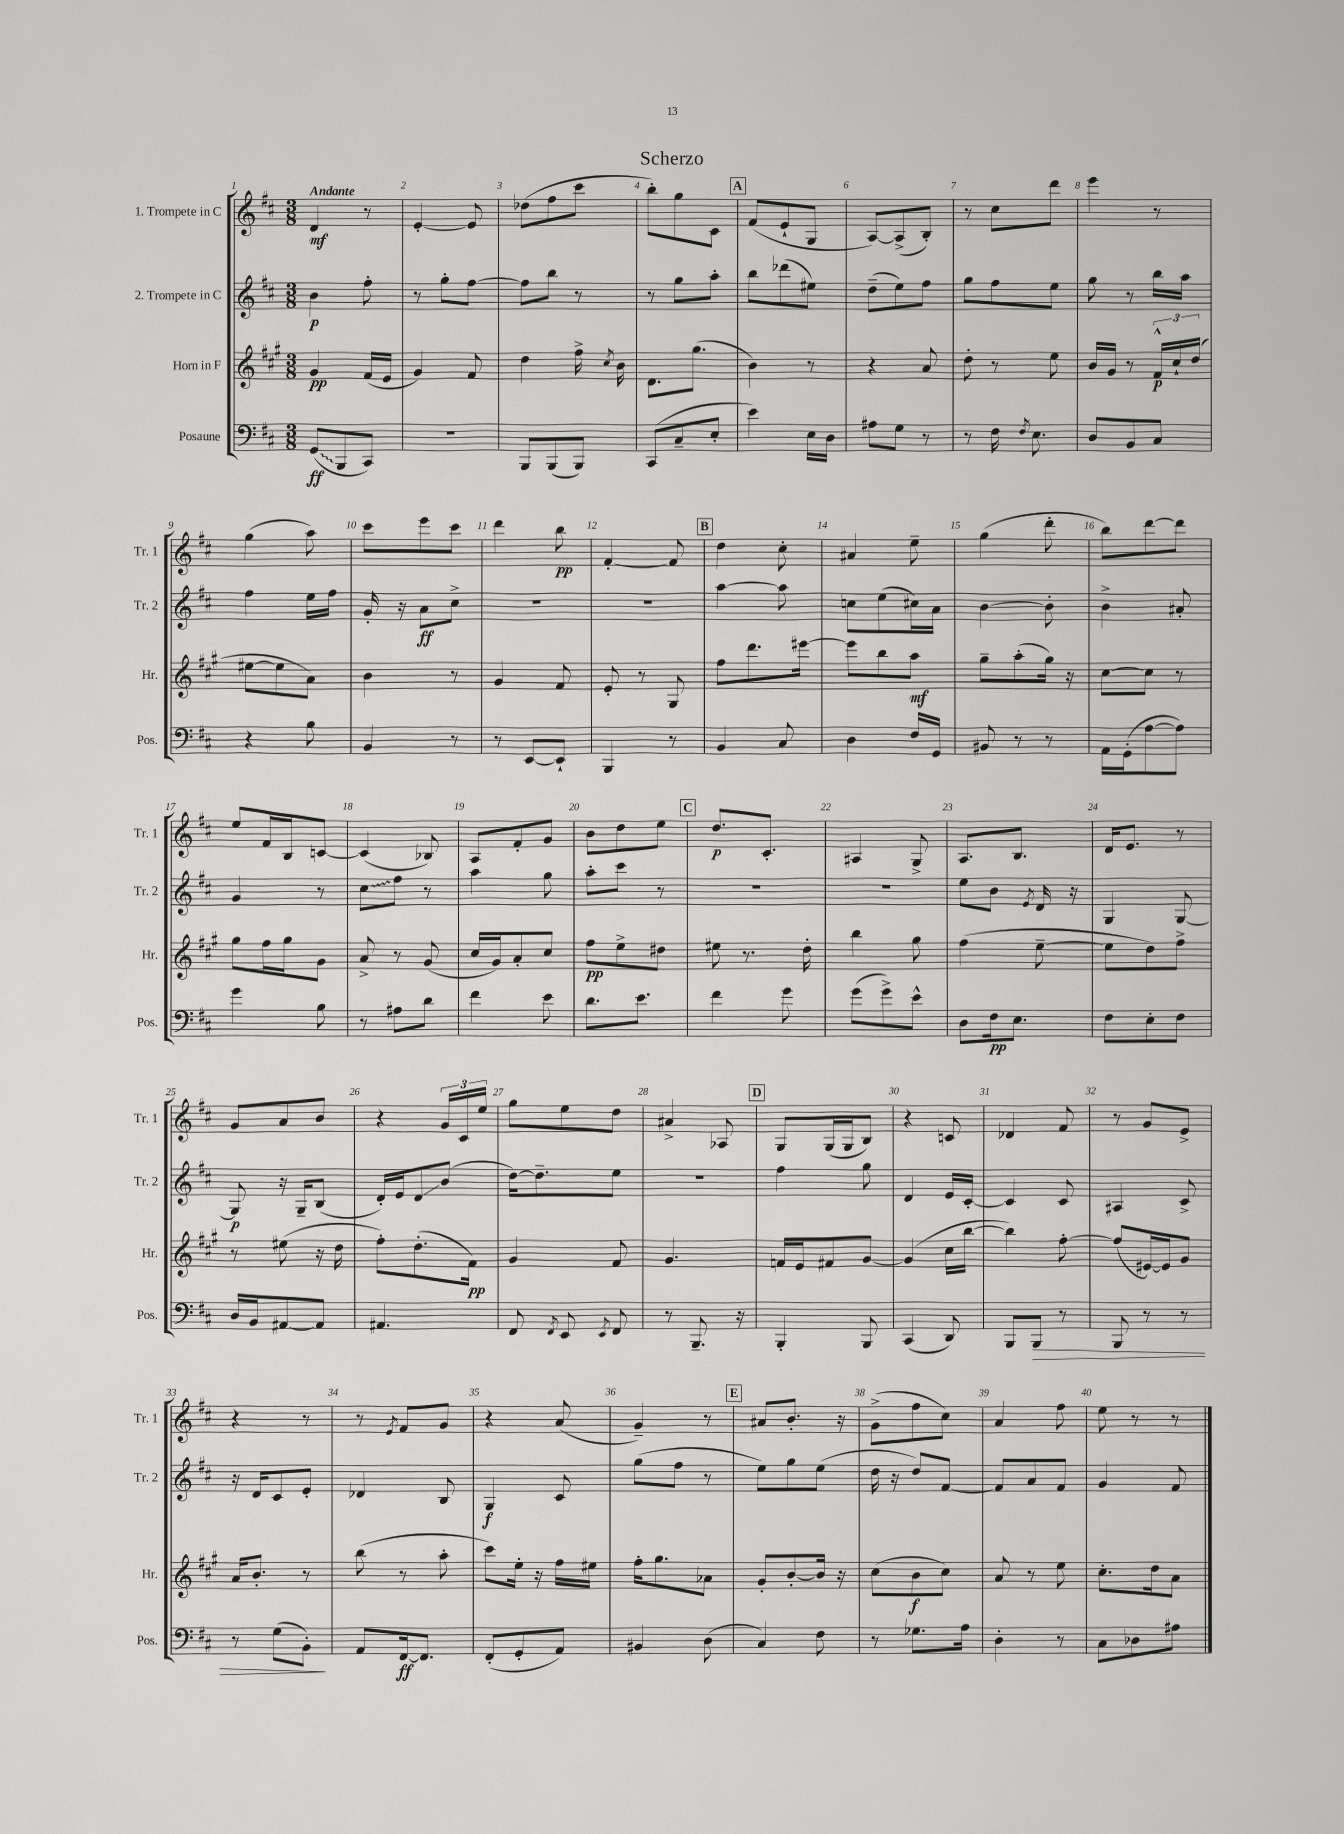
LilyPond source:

\header { title = "Scherzo" }
<<
\new StaffGroup <<
\new Staff = "s0" \with { instrumentName = "1. Trompete in C" shortInstrumentName = "Tr. 1" } {
    \clef treble \key d \major \numericTimeSignature \time 3/8 \tempo "Andante"
    \autoBeamOff d'4\mf r8 |
    e'4~-. e'8 |
    des''8[( fis''8 cis'''8] |
    b''8[-.) g''8 cis'8] |
    \mark \markup { \box "A" } fis'8[( e'8-! g8] |
    a8[~) a8->( b8]-.) |
    r8 cis''8[ d'''8] |
    e'''4 r8 |
    g''4( a''8) |
    cis'''8[ e'''8 cis'''8] |
    d'''4 b''8\pp |
    fis'4~-. fis'8 |
    \mark \markup { \box "B" } d''4 cis''8-. |
    ais'4 e''8-- |
    g''4( d'''8-. |
    b''8[) d'''8~ d'''8] |
    e''8[ fis'16 b16 c'8]~ |
    c'4( bes8) |
    a8[ fis'8-. g'8] |
    b'8[ d''8 e''8] |
    \mark \markup { \box "C" } d''8.[\p cis'8.]-. |
    ais4 g8-> |
    a8.[ b8.] |
    d'16[ e'8.] r8 |
    g'8[ a'8 b'8] |
    r4 \tuplet 3/2 { g'16[ cis'16 e''16] } |
    g''8[ e''8 d''8] |
    ais'4-> aes8 |
    \mark \markup { \box "D" } g8[ g16( g16 b8]) |
    r4 c'8 |
    des'4 fis'8 |
    r8 g'8[ e'8]-> |
    r4 r8 |
    r8 \acciaccatura { e'8 } fis'8[ g'8] |
    r4 a'8( |
    g'4--) r8 |
    \mark \markup { \box "E" } ais'8[ b'8.]-. r16 |
    g'8[->( fis''8 cis''8]) |
    a'4 fis''8 |
    e''8 r8 r8 \bar "|." |
}
\new Staff = "s1" \with { instrumentName = "2. Trompete in C" shortInstrumentName = "Tr. 2" } {
    \clef treble \key d \major \numericTimeSignature \time 3/8
    \autoBeamOff b'4\p fis''8-. |
    r8 g''8[-. fis''8]~ |
    fis''8[ b''8] r8 |
    r8 g''8[ a''8]-. |
    \mark \markup { \box "A" } b''8[ des'''8( eis''8]) |
    d''8[--( e''8) fis''8] |
    g''8[ fis''8 e''8] |
    g''8 r8 b''16[ a''16] |
    fis''4 e''16[ fis''16] |
    g'16-. r16 a'8[\ff cis''8]-> |
    R4. |
    R4. |
    \mark \markup { \box "B" } a''4~ a''8 |
    c''8[ e''8( cis''16) a'16] |
    b'4~ b'8-. |
    b'4-> ais'8-. |
    g'4 r8 |
    \once \override Glissando.style = #'zigzag cis''8[\glissando fis''8] r8 |
    a''4 g''8 |
    a''8[-. cis'''8] r8 |
    \mark \markup { \box "C" } R4. |
    R4. |
    e''8[ b'8] \acciaccatura { e'8 } d'16 r16 |
    g4 g8~ |
    g8\p r16 g16[-- b8]( |
    d'16[-.) e'16 d'8\glissando b'8]( |
    d''16[~) d''8.-- e''8] |
    r4. |
    \mark \markup { \box "D" } fis''4 g''8 |
    d'4 e'16[ cis'16]~-. |
    cis'4 cis'8 |
    ais4 cis'8-> |
    r16 d'16[ cis'8 e'8]-. |
    des'4 b8 |
    g4\f cis'8 |
    g''8[( fis''8] r8 |
    \mark \markup { \box "E" } e''8[) g''8 e''8]( |
    d''16 r16 d''8[) fis'8]~ |
    fis'8[ a'8 fis'8] |
    g'4 fis'8 \bar "|." |
}
\new Staff = "s2" \with { instrumentName = "Horn in F" shortInstrumentName = "Hr." } {
    \clef treble \key a \major \numericTimeSignature \time 3/8
    \autoBeamOff gis'4\pp fis'16[( e'16] |
    gis'4) fis'8 |
    d''4 fis''16-> \acciaccatura { cis''8 } b'16 |
    d'8.[ gis''8.]( |
    \mark \markup { \box "A" } b'4) r8 |
    r4 a'8 |
    d''8-. r8 e''8 |
    b'16[ gis'16] r8 \tuplet 3/2 { fis'16[-^\p cis''16-! d''16]( } |
    eis''8[~ eis''8 a'8]) |
    b'4 r8 |
    gis'4 fis'8 |
    e'8-. r8 gis8 |
    \mark \markup { \box "B" } fis''8[ d'''8. eis'''16]~ |
    eis'''8[ b''8 a''8]\mf |
    gis''8[-- a''8-.( gis''16]) r16 |
    cis''8[~ cis''8] r8 |
    gis''8[ fis''16 gis''16 gis'8] |
    a'8-> r8 gis'8( |
    cis''16[ gis'16) a'8-. cis''8] |
    fis''8[\pp e''8-> dis''8] |
    \mark \markup { \box "C" } eis''8 r8. d''16-. |
    b''4 gis''8 |
    fis''4( e''8~-- |
    e''8[ d''8) fis''8]-> |
    r8 eis''8( r16 d''16 |
    fis''8[-.) d''8.-.( fis'16]\pp) |
    gis'4 fis'8 |
    gis'4. |
    \mark \markup { \box "D" } f'16[ e'16 fis'8 gis'8]~ |
    gis'4( cis''16[ b''16]~ |
    b''4) fis''8~-. |
    fis''8[( eis'16~) eis'16 gis'8] |
    a'16[ b'8.]-. r8 |
    b''8( r8 a''8-. |
    cis'''8[) e''16]-. r16 fis''16[ eis''16] |
    fis''16[-. gis''8. aes'8] |
    \mark \markup { \box "E" } gis'8[-. b'8~-. b'16] r16 |
    cis''8[( b'8\f cis''8]) |
    a'8 r8 e''8 |
    cis''8.[-. d''16 a'8] \bar "|." |
}
\new Staff = "s3" \with { instrumentName = "Posaune" shortInstrumentName = "Pos." } {
    \clef bass \key d \major \numericTimeSignature \time 3/8
    \autoBeamOff \once \override Glissando.style = #'zigzag g,8[\glissando\ff( b,,8 cis,8]) |
    r4. |
    b,,8[ b,,8( b,,8]) |
    cis,8[( cis8-- e8]-. |
    \mark \markup { \box "A" } e'4) e16[ d16] |
    ais8[ g8] r8 |
    r8 fis16 \acciaccatura { fis8 } e8. |
    d8[ b,8 cis8] |
    r4 b8 |
    b,4 r8 |
    r8 e,8[~ e,8]-! |
    b,,4 r8 |
    \mark \markup { \box "B" } b,4 cis8 |
    d4 fis16[ g,16] |
    bis,8 r8 r8 |
    a,16[ g,16-.( a8~ a8]) |
    g'4 b8 |
    r8 ais8[ d'8] |
    fis'4 e'8 |
    d'8.[ e'8.] |
    \mark \markup { \box "C" } fis'4 g'8 |
    g'8[( g'8->) e'8]-^ |
    d8[ fis16\pp e8.] |
    fis8[ e8-. fis8] |
    d16[ b,16 ais,8~ ais,8] |
    ais,4. |
    fis,8 \acciaccatura { fis,8 } e,8 \acciaccatura { e,8 } fis,8 |
    r8 b,,8.-- r16 |
    \mark \markup { \box "D" } b,,4-. b,,8 |
    cis,4( d,8) |
    b,,8[ b,,8]\> r8 |
    b,,8 r8 r8 |
    r8 g8[( b,8]-.\!) |
    a,8[ fis,16~\ff fis,8.] |
    fis,8[-.( g,8-. a,8]) |
    bis,4 d8( |
    \mark \markup { \box "E" } cis4) fis8 |
    r8 ges8.[ a16] |
    d4-. r8 |
    cis8[ des8 ais8] \bar "|." |
}
>>
>>
\layout { \context { \Score \override BarNumber.break-visibility = ##(#f #t #t) barNumberVisibility = #all-bar-numbers-visible } }
